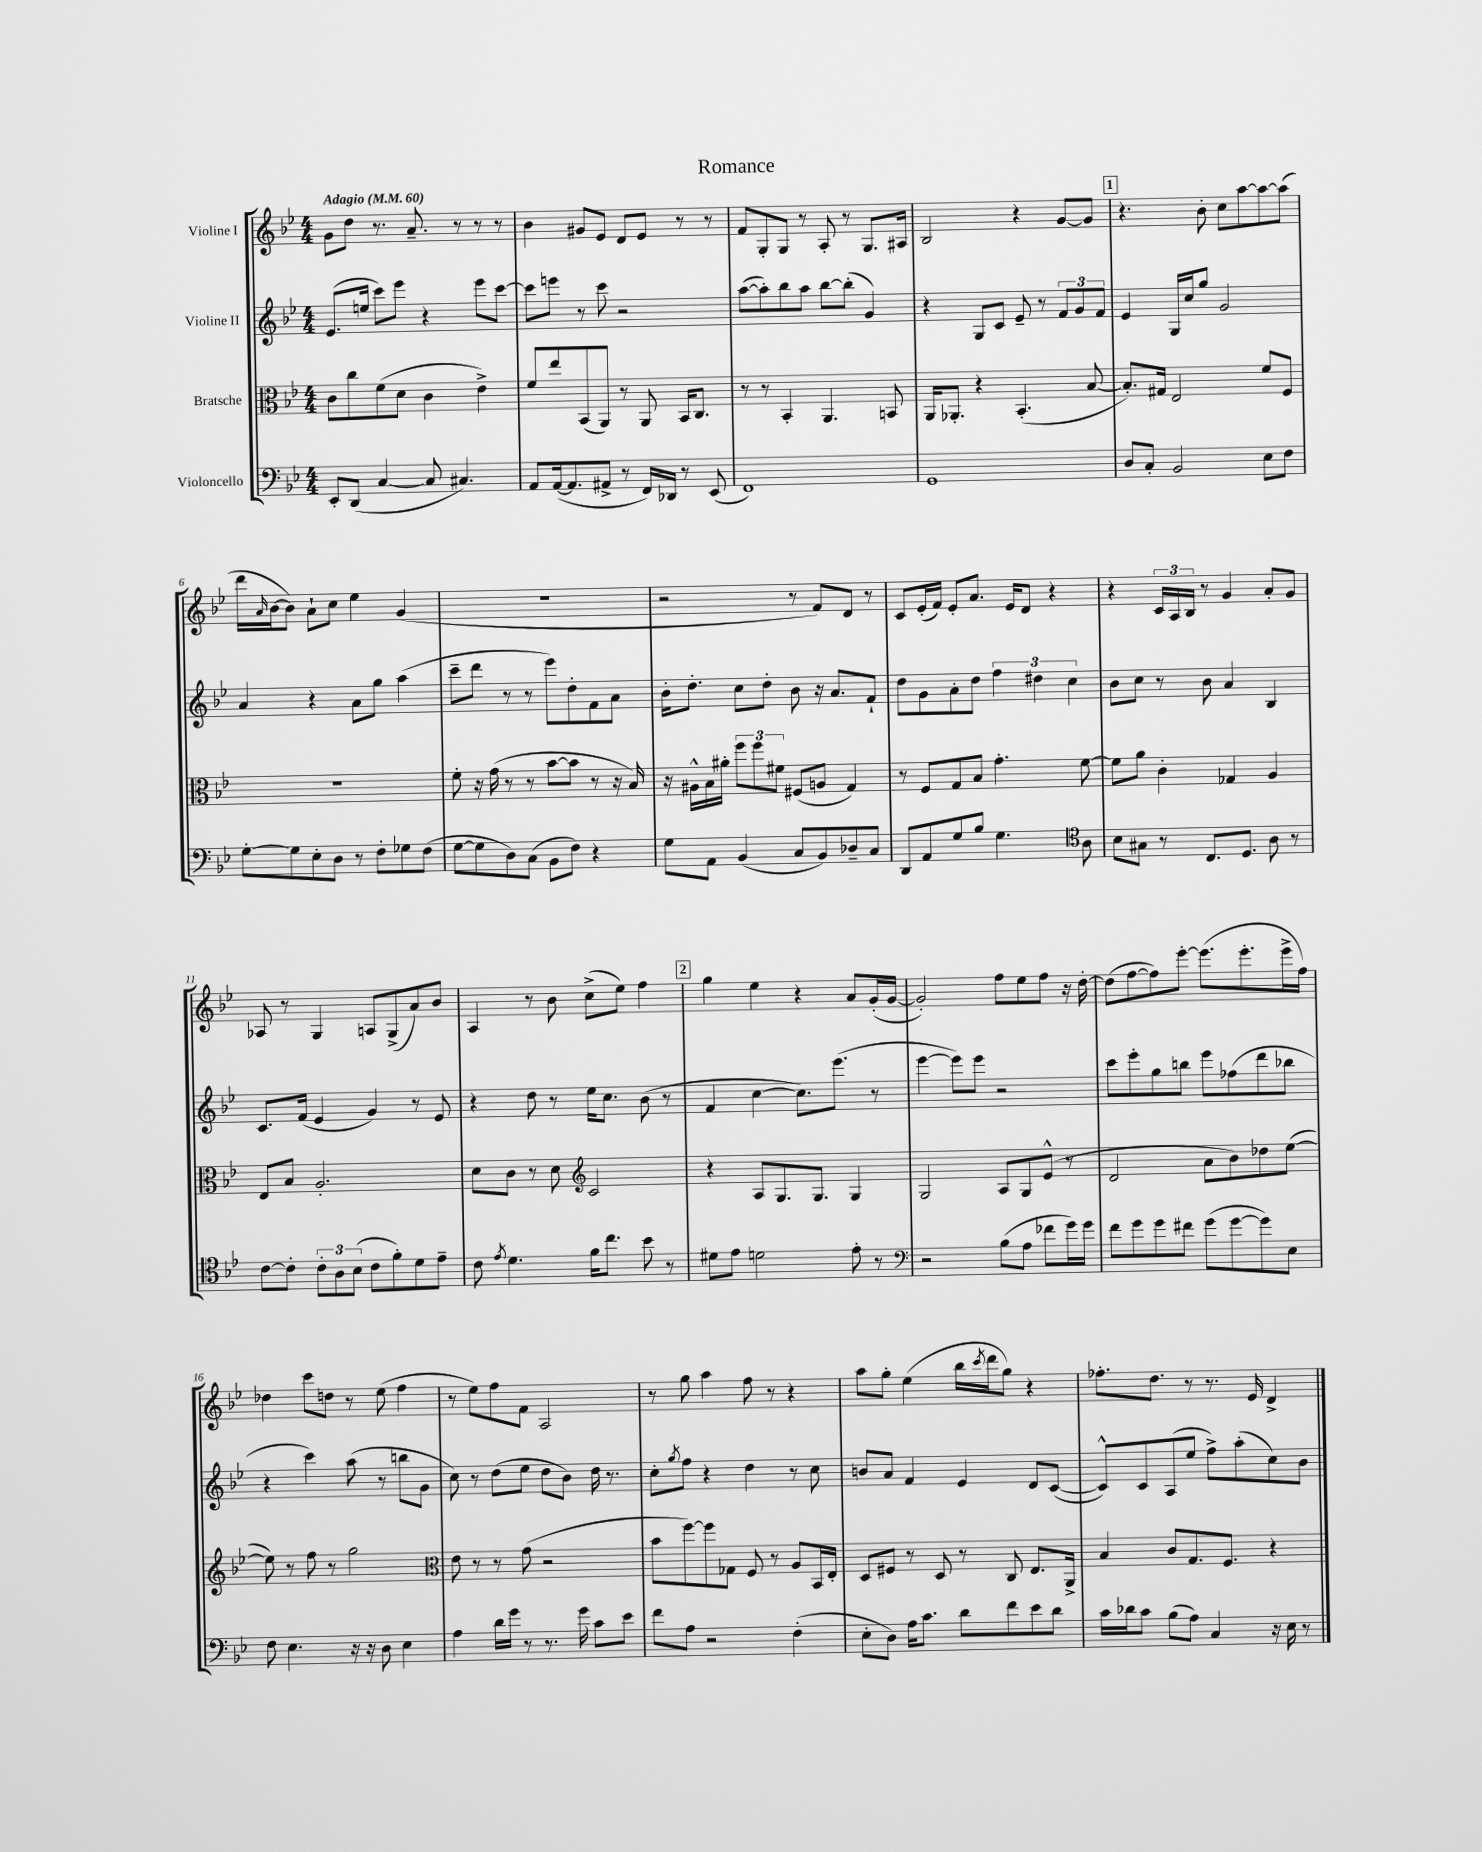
\header { title = "Romance" }
<<
\new StaffGroup <<
\new Staff = "s0" \with { instrumentName = "Violine I" } {
    \clef treble \key bes \major \numericTimeSignature \time 4/4 \tempo "Adagio" 4 = 60
    g'8 d''8 r8. a'8.-- r8 r8 r8 |
    bes'4 gis'8 ees'8 d'8 ees'8 r8 r8 |
    f'8 g8-. g8 r8 a8-. r8 g8. ais16 |
    bes2 r4 g'8~ g'8 |
    \mark \markup { \box "1" } r4. bes'8-. c''8 a''8~ a''8~ a''8( |
    d'''16 \grace { a'16 } bes'16~ bes'8) a'8-! c''8 ees''4 g'4( |
    r1 |
    r2 r8 f'8) d'8 r8 |
    c'8 ees'16-.( f'16) ees'8-. a'8. ees'16 d'8 r4 |
    r4 \tuplet 3/2 { c'16 a16 bes16 } r8 g'4 a'8-. g'8 |
    aes8 r8 g4 a8 g8->( a'8) bes'8 |
    a4 r8 bes'8 c''8->( ees''8) f''4 |
    \mark \markup { \box "2" } g''4 ees''4 r4 a'8 g'16-.( g'16~ |
    g'2-.) f''8 ees''8 f''8 r16 d''16~-. |
    d''8( f''8~ f''8) ees'''8~-. ees'''8.( ees'''8.-. ees'''16-> f''16) |
    des''4 c'''8 d''8 r8 ees''8( f''4 |
    r8 ees''8) f''8 f'8 a2 |
    r8 g''8 a''4 f''8 r8 r4 |
    a''8 g''8-. ees''4( bes''16 \acciaccatura { c'''8 } d'''16 g''8) r4 |
    fes''8.-. d''8. r8 r8. ees'16 d'4-> \bar "|." |
}
\new Staff = "s1" \with { instrumentName = "Violine II" } {
    \clef treble \key bes \major \numericTimeSignature \time 4/4
    ees'8.( e''16 c'''8) ees'''8 r4 ees'''8 c'''8~ |
    c'''8 e'''8 r8 c'''8 r2 |
    a''8~( a''8-.) bes''8 a''8 bes''8~ bes''8-.( g'4) |
    r4 g8 c'8 ees'8-- r8 \tuplet 3/2 { f'8 g'8 f'8 } |
    \mark \markup { \box "1" } ees'4 g16 c''16 g''8 g'2 |
    a'4 r4 a'8 g''8 a''4( |
    c'''8-- d'''8 r8 r8 ees'''8) d''8-. f'8 a'8 |
    bes'16-. d''8.-. c''8 d''8-. bes'8 r16 a'8. f'8-! |
    d''8 g'8 a'8-. d''8 \tuplet 3/2 { f''4 dis''4 c''4 } |
    bes'8 c''8 r8 bes'8 a'4 bes4 |
    c'8. f'16( ees'4 g'4) r8 ees'8 |
    r4 d''8 r8 ees''16 c''8. bes'8( r8 |
    \mark \markup { \box "2" } f'4 c''4~ c''8.) ees'''8.( r8 |
    ees'''4~ ees'''8) ees'''8 r2 |
    c'''8 ees'''8-. g''8 b''8 ees'''8 fes''8( d'''8 bes''8 |
    r4 c'''4) a''8( r8 b''8 g'8 |
    c''8) r8 d''8( ees''8 d''8 bes'8) d''16 r8. |
    c''8-. \acciaccatura { g''8 } f''8 r4 d''4 r8 c''8 |
    b'8 a'8 f'4 ees'4 d'8 c'8~( |
    c'8-^) c'8 a8( ees''8 f''8->) a''8-.( c''8) bes'8 \bar "|." |
}
\new Staff = "s2" \with { instrumentName = "Bratsche" } {
    \clef alto \key bes \major \numericTimeSignature \time 4/4
    c'8 c''8 f'8( d'8 c'4 ees'4->) |
    f'8 ees''8 bes,8( a,8) r8 a,8 bes,16 c8. |
    r8 r8 bes,4-. a,4. b,8 |
    a,16 aes,8.-. r4 bes,4.-.( bes8~ |
    \mark \markup { \box "1" } bes8.-.) gis16 ees2 f'8 f8 |
    R1 |
    f'8-. r16 g'16( r8 r8 bes'8~ bes'8 r8 r16 bes16) |
    r16 ais16-^ bes16 ais'16-. \tuplet 3/2 { f''8 f''8 fis'8 } fis8( a8 g4) |
    r8 f8 g8 bes8 g'4.-. f'8~ |
    f'8 a'8 c'4-. ges4 a4 |
    ees8 bes8 a2.-. |
    d'8 c'8 r8 d'8 \clef treble c'2 |
    \mark \markup { \box "2" } r4 a8 g8. g8. g4 |
    g2 a8 g8 ees'8-^( r8 |
    d'2 a'8 bes'8) des''8 ees''8~( |
    ees''8) r8 f''8 r8 g''2 |
    \clef alto ees'8 r8 r8 g'8( r2 |
    bes'8 f''8~) f''8 ges8 f8 r8 a8 bes,16 ees16-. |
    d8 fis8 r8 d8 r8 c8 ees8. a,16-> |
    bes4 c'8 g8. f8. r4 \bar "|." |
}
\new Staff = "s3" \with { instrumentName = "Violoncello" } {
    \clef bass \key bes \major \numericTimeSignature \time 4/4
    ees,8-. d,8( c4~ c8 cis4.) |
    a,8 a,16~( a,8. ais,8-> r8 f,16) des,16 r8 ees,8( |
    f,1) |
    g,1 |
    \mark \markup { \box "1" } d8 c8-. bes,2 ees8 f8 |
    g8~-. g8 ees8-. d8 r8 f8-. ges8 f8( |
    g8~ g8 d8) c8( bes,8 f8) r4 |
    g8 a,8 bes,4( c8 bes,8) des8-- c8 |
    d,8 a,8 g8 bes8 g4. \clef tenor a8 |
    bes8 gis8 r8 c8. d8. a8 r8 |
    c'8~ c'8-. \tuplet 3/2 { c'8-. a8 bes8( } c'8 f'8-.) d'8 ees'8-- |
    c'8 \acciaccatura { ees'8 } d'4. f'16 c''8. bes'8 r8 |
    \mark \markup { \box "2" } dis'8 ees'8 d'2 ees'8-. r8 |
    \clef bass r2 bes8( a8 fes'8 g'16) g'16 |
    f'8 g'8 g'8 fis'8 g'8( g'8~ g'8) ees8 |
    f8 ees4. r16 r16 d8 ees4 |
    a4 d'16 g'16 r8 r8. g'16 c'8 ees'8 |
    f'8 a8 r2 f4-.( |
    ees8-. d8) a16 c'8. d'8 f'8 ees'8 d'8 |
    c'16 des'16 c'8 bes8( a8) c4 r16 ees16 r8 \bar "|." |
}
>>
>>
